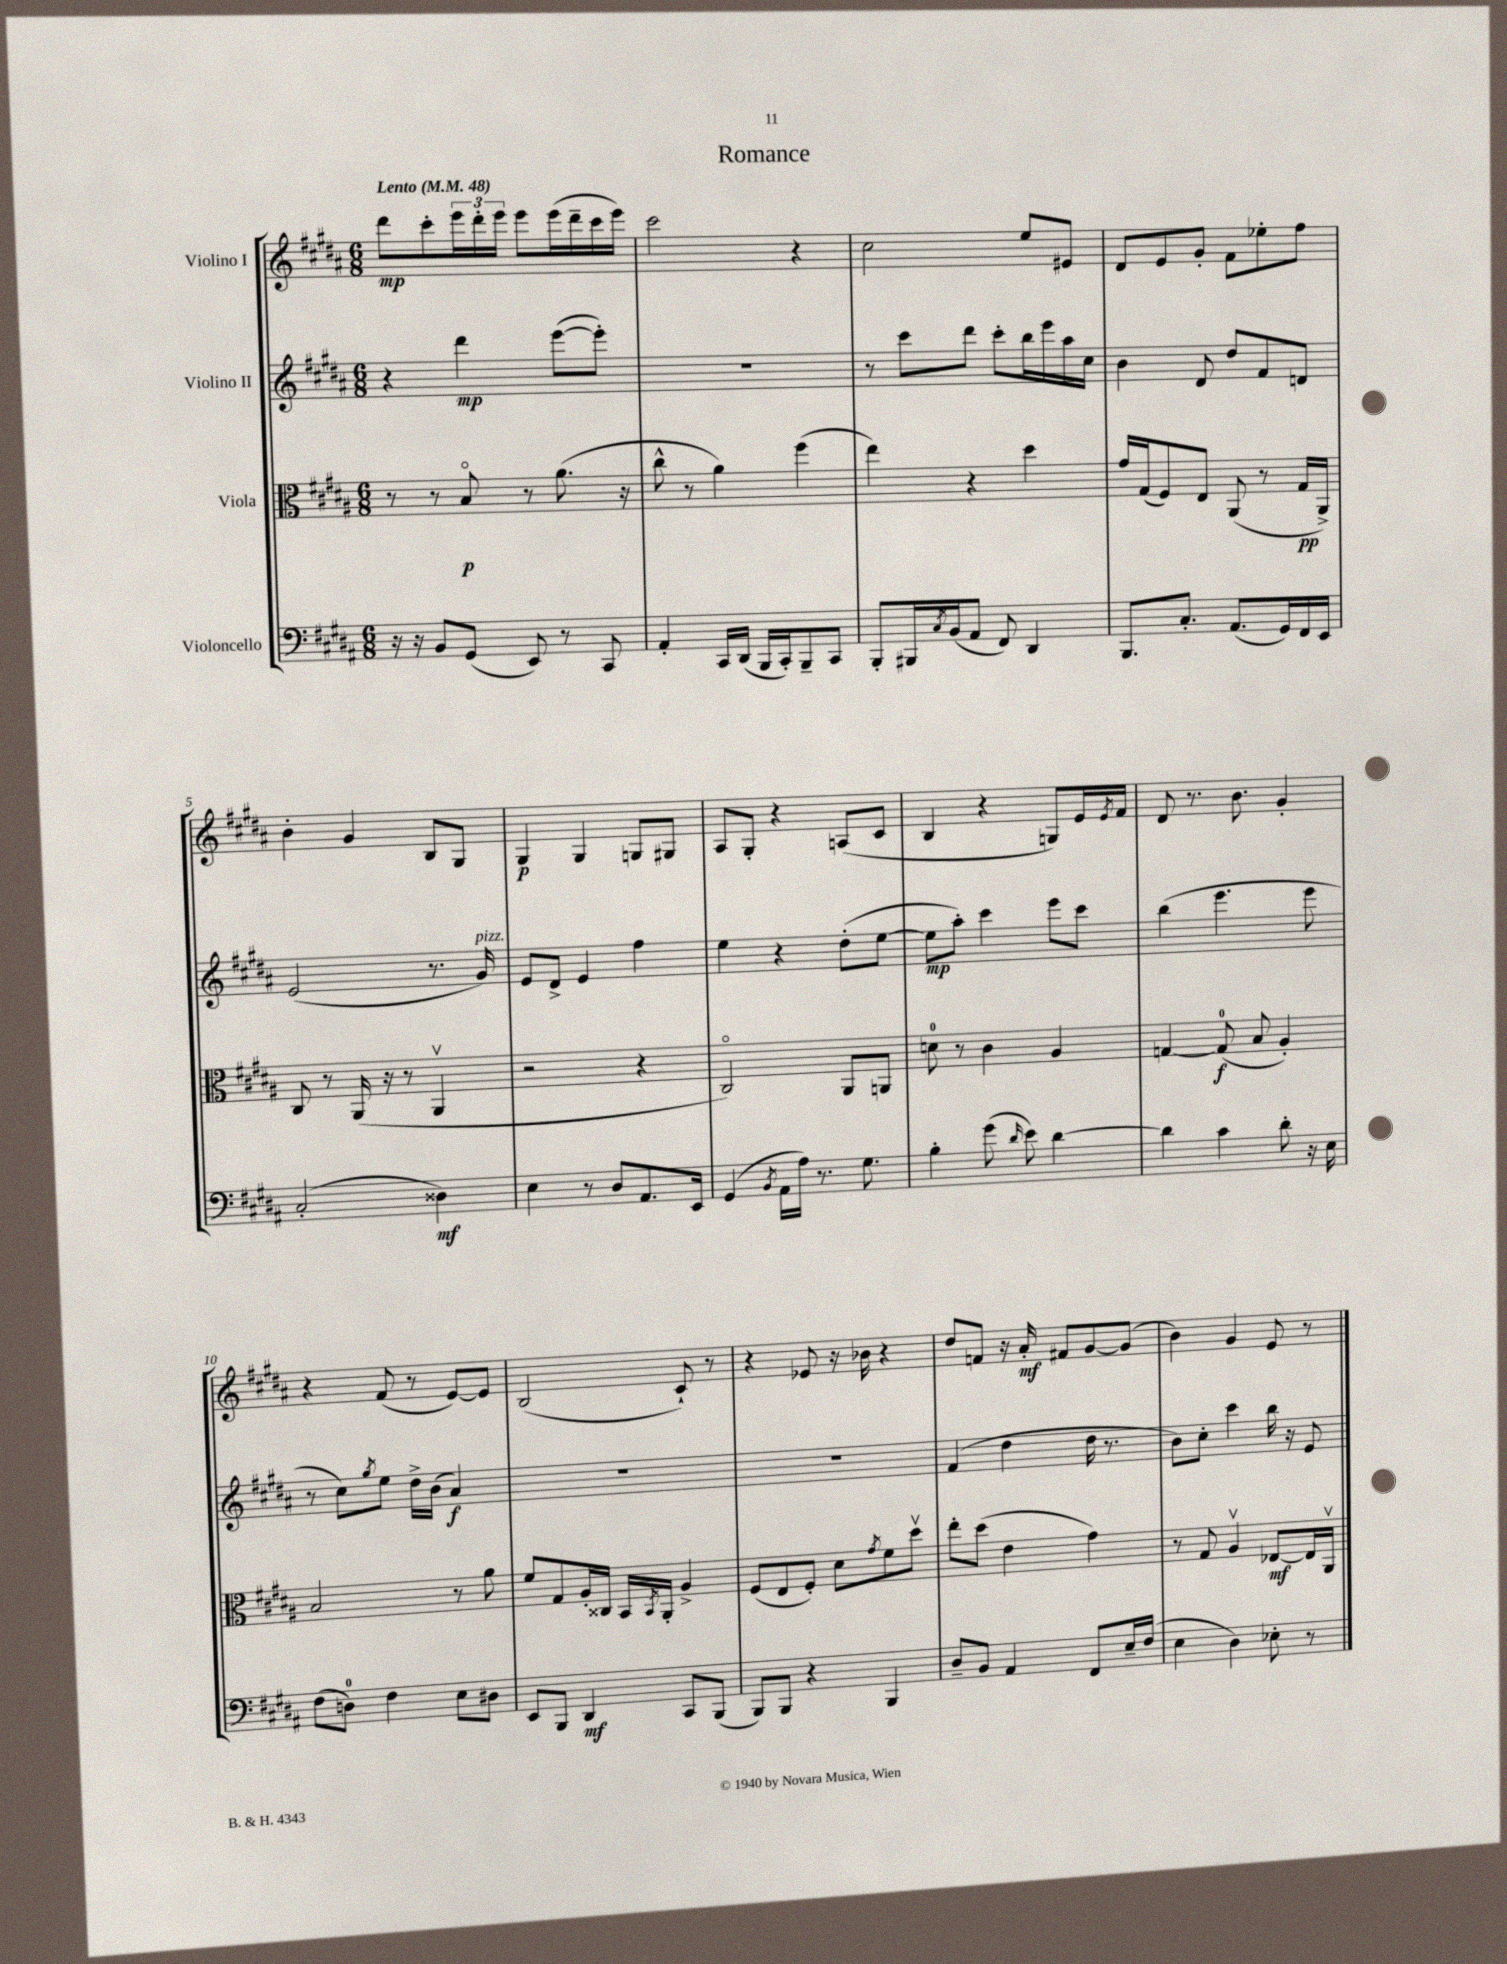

**kern	**kern	**kern	**kern
*staff4	*staff3	*staff2	*staff1
*clefF4	*clefC3	*clefG2	*clefG2
*k[f#c#g#d#a#]	*k[f#c#g#d#a#]	*k[f#c#g#d#a#]	*k[f#c#g#d#a#]
*M6/8	*M6/8	*M6/8	*M6/8
*MM48	*MM48	*MM48	*MM48
16r	8r	4r	8ddd#\L
16r	.	.	.
8BB/L	8r	.	8ccc#'\
(8GG#/J	8Bo/	4ddd#\	24eee\L
.	.	.	24ddd#'\
.	.	.	24eee\JJ
8EE/)	8r	.	8eee\L
8r	(8.a#\	([8eee\L	(16eee\L
.	.	.	16ddd#~\
8CC#/	.	8eee'\]J)	16ccc#\
.	16r	.	16eee\JJ)
=	=	=	=
4AA#'/	8cc#^^\	2.r	2ccc#\
.	8r	.	.
16CC#/LL	4a#\)	.	.
(16DD#/JJ	.	.	.
16BBB/LL	.	.	.
16CC#'/J)	.	.	.
8BBB~/	(4ff#\	.	4r
8CC#/J	.	.	.
=	=	=	=
8BBB'/L	4ee\)	8r	2cc#\
16BBB#/L	.	8ccc#\L	.
8qC#/	.	.	.
(16BB/J	.	.	.
8AA#/J	4r	8ddd#\J	.
8FF#/)	.	8ccc#'\L	.
4DD#/	4dd#\	16bb\L	8ee/L
.	.	16eee\	.
.	.	16aa#\	8e#/J
.	.	16cc#\JJ	.
=	=	=	=
8.BBB/L	16g#/LL	4b\	8d#/L
.	(16G#/J	.	.
.	8F#/)	.	8e/
8.C#'/J	.	.	.
.	8E/J	8d#/	8g#'/J
(8.AA#/L	(8AA#/	8dd#/L	8f#\L
.	8r	8f#/	8ee-'\
16GG#/L)	.	.	.
16FF#/	16G#/LL	8d/J	8ff#\J
16EE/JJ	16AA#^/JJ)	.	.
=	=	=	=
(2C#'/	8C#/	(2e/	4b'\
.	8r	.	.
.	(16AA#/	.	4g#/
.	16r	.	.
.	8r	.	.
4D##\)	4AA#v/	8.r	8B/L
.	.	.	8G#/J
.	.	16g#/)	.
=	=	=	=
4E\	2r	8e/L	4G#/
.	.	8d#^/J	.
8r	.	4e/	4G#/
8D#/L	.	.	.
8.AA#/	4r	4ff#\	8G/L
.	.	.	8G#/J
16EE/Jk	.	.	.
=	=	=	=
(4GG#/	2C#o/)	4ee\	8A#/L
.	.	.	8G#'/J
8qBB/	.	.	.
16AA#\LL	.	4r	4r
16A#\JJ)	.	.	.
8.r	.	.	.
.	8AA#/L	(8dd#'\L	(8A/L
8.G#\	.	.	.
.	8AA/J	[8ee\J	8c#/J
=	=	=	=
4B'\	8d\	8ee\]L	4B/
.	8r	8aa#'\J)	.
(8g#\	4c#\	4ccc#\	4r
16qqd#/	.	.	.
8e\)	.	.	.
[4d#\	4A#/	8eee\L	8G/L)
.	.	8ccc#\J	16e/L
.	.	.	8qe/
.	.	.	16f#/JJ
=	=	=	=
4d#\]	[4G/	(4bb\	8d#/
.	.	.	8.r
4c#\	(8G/]	4.eee\	.
.	.	.	8.b\
.	8B/	.	.
8d#'\	4A#'/)	.	4g#'/
16r	.	8eee\	.
16E\	.	.	.
=	=	=	=
(8F#\L	2B/	8r	4r
8D\J)	.	8cc#\L)	.
.	.	8qgg#/	.
4F#\	.	8ee\J	(8f#/
.	.	16dd#^\LL	8r
.	.	(16b\JJ	.
8E\L	8r	4a#/)	[8e/L)
8D#\J	8a#\	.	8e/]J
=	=	=	=
8EE/L	8f#/L	2.r	(2B/
8BBB/J	8G#/	.	.
4DD#/	16A#'/L	.	.
.	16C##/JJ	.	.
.	16BB/LL	.	.
.	8qBB/	.	.
.	16AA#'/JJ	.	.
8CC#/L	4A#^/	.	8c#`/)
(8BBB/J	.	.	8r
=	=	=	=
8BBB/L)	(8F#/L	2.r	4r
8BBB/J	8E/	.	.
4r	8F#'/J)	.	8e-/
.	8d#\L	.	16r
.	.	.	16b-\
.	8qg#/	.	.
4BBB/	8f#\	.	4r
.	8dd#v\J	.	.
=	=	=	=
8D#~/L	8ee'\L	(4f#/	8dd#/L
8BB/J	(8dd#\J	.	8f/J
4AA#/	4e\	4dd#\	16r
.	.	.	16a#'/
.	.	.	8f#/L
8FF#/L	4g#\)	16dd#\	[8g#/
.	.	8.r	.
16E~/L	.	.	(8g#/]J
(16F#/JJ	.	.	.
=	=	=	=
4E\	8r	8b\L)	4b\)
.	8G#/	8cc#'\J	.
4D#\)	4A#v/	4ccc#\	4g#/
8E-'\	[8E-/L	16bb\	8e/
.	.	16r	.
8r	16E-/]L	8e/	8r
.	16AA#v/JJ	.	.
==	==	==	==
*-	*-	*-	*-
